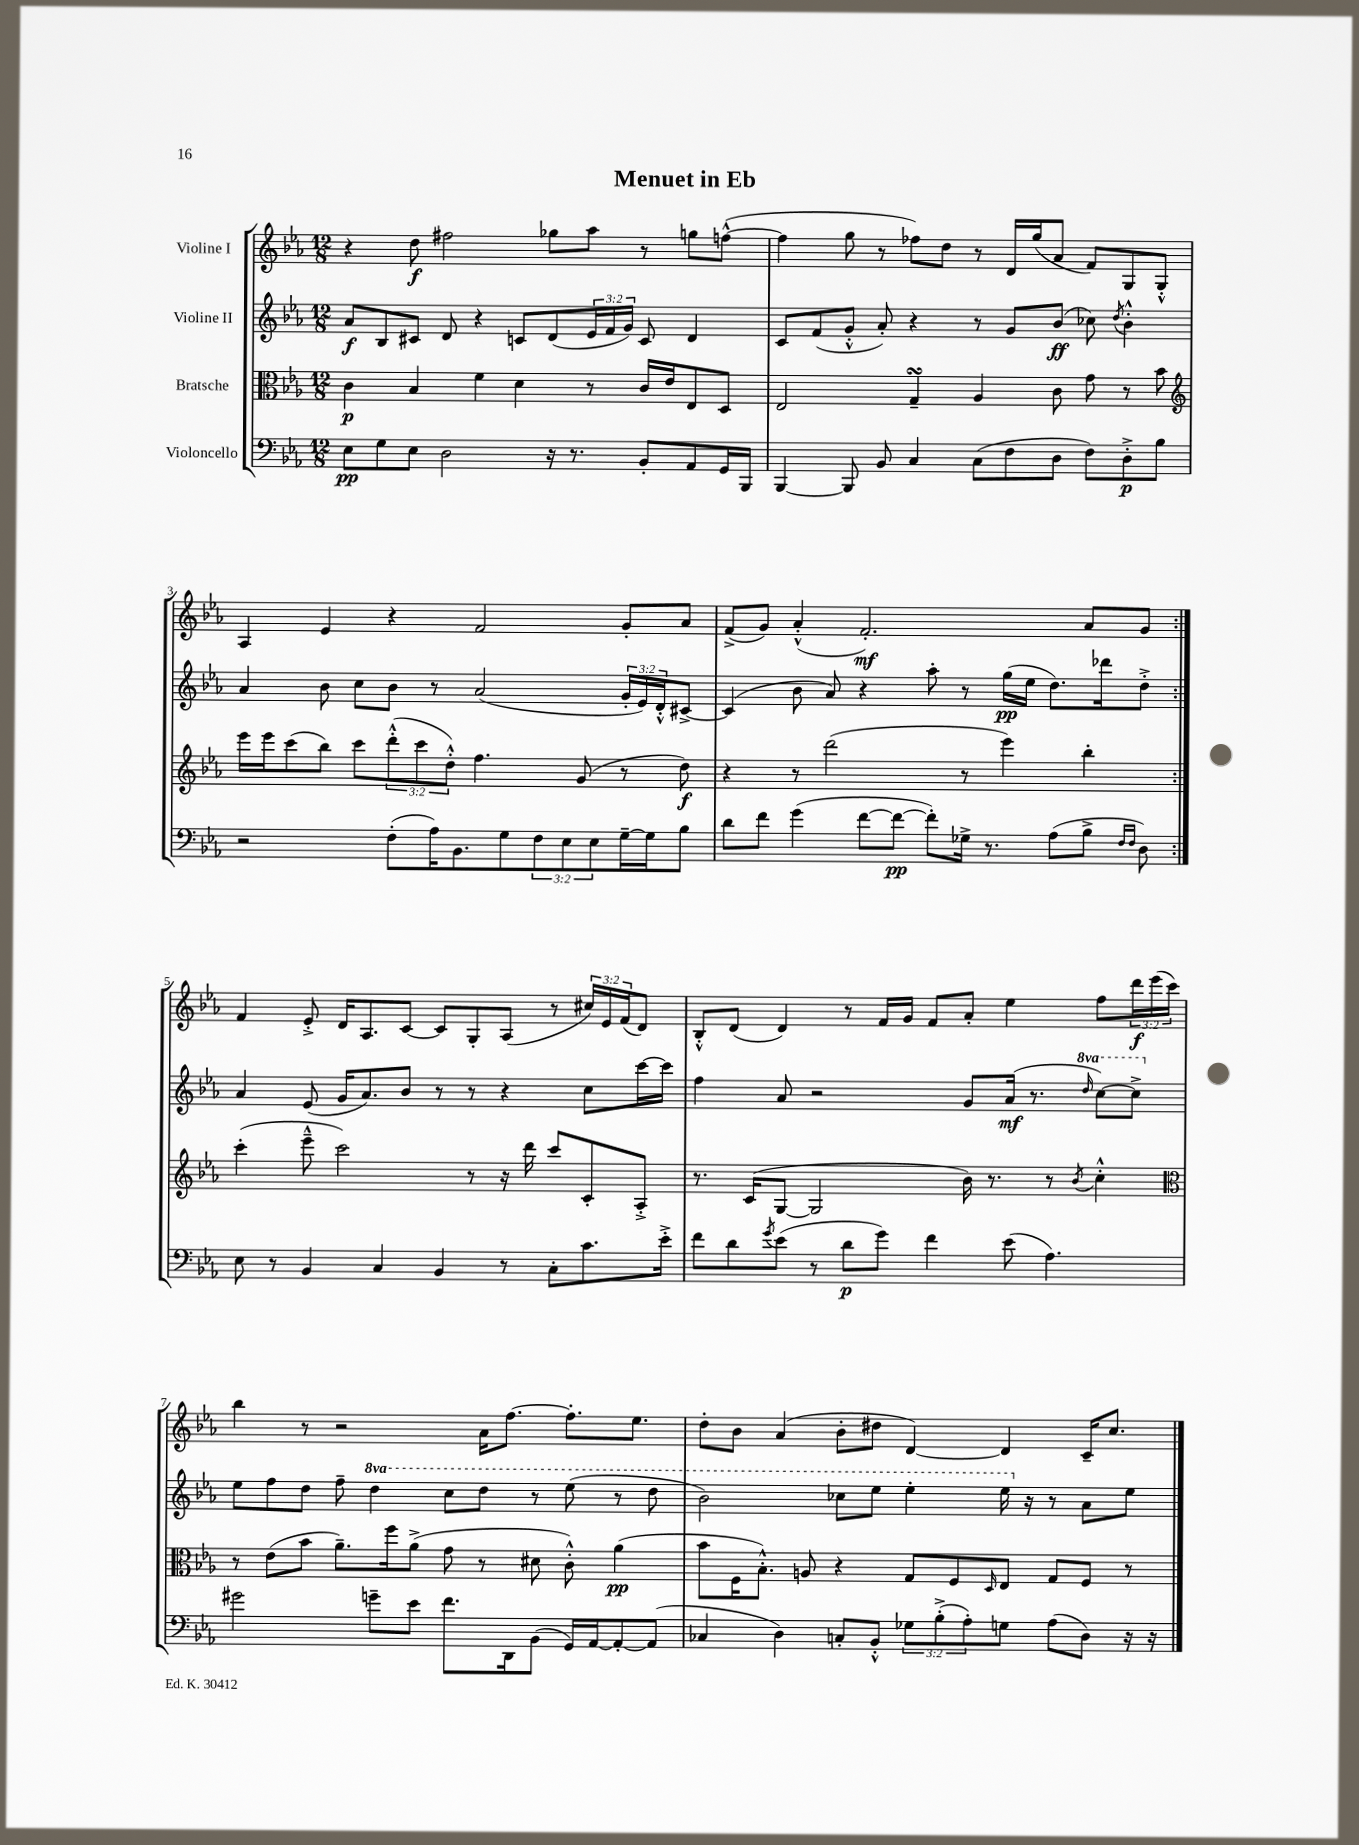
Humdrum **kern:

**kern	**kern	**kern	**kern
*staff4	*staff3	*staff2	*staff1
*clefF4	*clefC3	*clefG2	*clefG2
*k[b-e-a-]	*k[b-e-a-]	*k[b-e-a-]	*k[b-e-a-]
*M12/8	*M12/8	*M12/8	*M12/8
8E-\L	4c\	8a-/L	4r
8G\	.	8B-/	.
8E-\J	4B-/	8c#/J	8dd\
2D\	.	8d/	2ff#\
.	4f\	4r	.
.	4d\	8c/L	.
16r	.	(8d/	8gg-\L
8.r	.	.	.
.	8r	24e-/L	8aa-\J
.	.	24f/	.
.	.	24g/JJ)	.
8BB-'/L	16c/LL	8c/	8r
.	16e-/J	.	.
8AA-/	8E-/	4d/	8gg\L
16GG/L	8D/J	.	([8ff^^\J
16BBB-/JJ	.	.	.
=	=	=	=
[4BBB-/	2E-/	8c/L	4ff\]
.	.	(8f/	.
8BBB-/]	.	8g'^^/J	8gg\
8BB-/	.	8a-'/)	8r
4C/	4G~/	4r	8ff-\L)
.	.	.	8dd\J
(8C\L	4A-/	8r	8r
8F\	.	8g/L	16d/LL
.	.	.	(16gg/J
8D\J	8c\	(8b-/J	8a-/J
8F\L)	8g\	8cc-\)	8f/L)
.	.	8qdd/	.
8D'^\	8r	4b-'^^\	8G/
8B-\J	8b-\	.	8G'^^/J
=	=	=	=
*	*clefG2	*	*
2r	16eee-\LL	4a-/	4A-/
.	16eee-\J	.	.
.	(8ccc\	.	.
.	8bb-\J)	8b-\	4e-/
.	8ccc\L	8cc\L	.
(8F'\L	(12ddd'^^\	8b-\J	4r
.	12ccc\	.	.
16A-\K)	.	8r	.
.	12dd'^^\J)	.	.
8.BB-\	.	.	.
.	4.ff\	(2a-/	2f/
8G\	.	.	.
12F\	.	.	.
12E-\	.	.	.
.	(8g/	.	.
12E-\	.	.	.
[16G~\L	8r	24g'/LL	8g'/L
.	.	24e-/)	.
16G\]J	.	.	.
.	.	24d'^^/J	.
8B-\J	8dd\)	[8c#^/J	8a-/J
=	=	=	=
8d\L	4r	(4c#/]	(8f^/L
8f\J	.	.	8g/J)
(4g\	8r	8b-\	(4a-'^^/
.	(2ddd\	8a-/)	.
[8f\L	.	4r	2.f'/)
8f\_J	.	.	.
8f'\]L)	.	8aa-'\	.
16G-^\Jk	8r	8r	.
8.r	.	.	.
.	4eee-\)	(16gg\LL	.
.	.	16ee-\JJ	.
(8A-\L	.	8.dd\L)	.
8B-^\J	4bb-'\	.	8a-/L
.	.	16ddd-\k	.
16qqF/LL	.	.	.
16qqF/JJ	.	.	.
8D\)	.	8dd'^\J	8g/J
=:|!	=:|!	=:|!	=:|!
8E-\	(4ccc'\	4a-/	4f/
8r	.	.	.
4BB-/	8eee-~^^\	(8e-/	8e-'^/
.	2ccc\)	16g/LK	16d/LK
.	.	8.a-/)	8.A-/
4C/	.	.	.
.	.	8b-/J	[8c/J
4BB-/	.	8r	8c/]L
.	8r	8r	8G'/
8r	16r	4r	(8A-/J
.	16ddd\	.	.
8C'\L	8ccc/L	.	8r
8.c\	8c'/	8cc\L	24cc#/LL)
.	.	.	24e-/
.	.	.	(24f/J
.	8A-'^/J	[16ccc\L	8d/J)
16e-'^\Jk	.	16ccc\]JJ	.
=	=	=	=
8f\L	8.r	4ff\	8B-'^^/L
8d\	.	.	(8d/J
.	(16c/LK	.	.
8qg/	.	.	.
(8e-\J	[8G/J	8a-/	4d/)
8r	2G/]	2r	.
8d\L	.	.	8r
8g\J)	.	.	16f/LL
.	.	.	16g/JJ
4f\	.	.	8f/L
.	16b-\)	8g/L	8a-'/J
.	8.r	.	.
(8e-\	.	(16a-/Jk	4ee-\
.	.	8.r	.
4.A-\)	8r	.	.
.	8qb-/	16qqddd/	.
.	4cc'^^\	[8ccc\L)	8ff\L
.	.	8ccc^\]J	24ddd\L
.	.	.	(24eee-\
.	.	.	24ccc\JJ)
=	=	=	=
*	*clefC3	*	*
2g#\	8r	8ee-\L	4bb-\
.	(8e-\L	8ff\	.
.	8b-\J	8dd\J	8r
.	8.a-~\L)	8ff~\	2r
8g~\L	.	4ddd\	.
.	16ff\k	.	.
8e-\J	(8a-^\J	.	.
8.f\L	8g\	8ccc\L	.
.	8r	8ddd\J	16a-\LK
16DD\k	.	.	[8.ff\J
(8BB-\J	8d#\	8r	.
16GG/LL)	8c'^^\)	(8eee-\	8.ff'\]L
[16AA-/J	.	.	.
8AA-'/_	(4a-\	8r	.
.	.	.	8.ee-\J
(8AA-/]J	.	8ddd\	.
=	=	=	=
4C-/	8b-\L	2bb-\)	8dd'\L
.	16F\K	.	8b-\J
.	8.B-'^^\J)	.	.
4D\)	.	.	(4a-/
.	8A/	.	.
8C'/L	4r	8ccc-\L	8b-'\L
8BB-'^^/J	.	8eee-\J	8dd#\J
12G-\L	8G/L	4eee-'\	[4d/)
(12B-'^\	.	.	.
.	8F/	.	.
12A-'\)	.	.	.
.	16qqD/	.	.
8G\J	8E-/J	16eee-\	4d/]
.	.	16r	.
(8A-\L	8G/L	8r	.
8D\J)	8F/J	8a-\L	16c~/LK
.	.	.	8.cc/J
16r	8r	8ee-\J	.
16r	.	.	.
==	==	==	==
*-	*-	*-	*-
